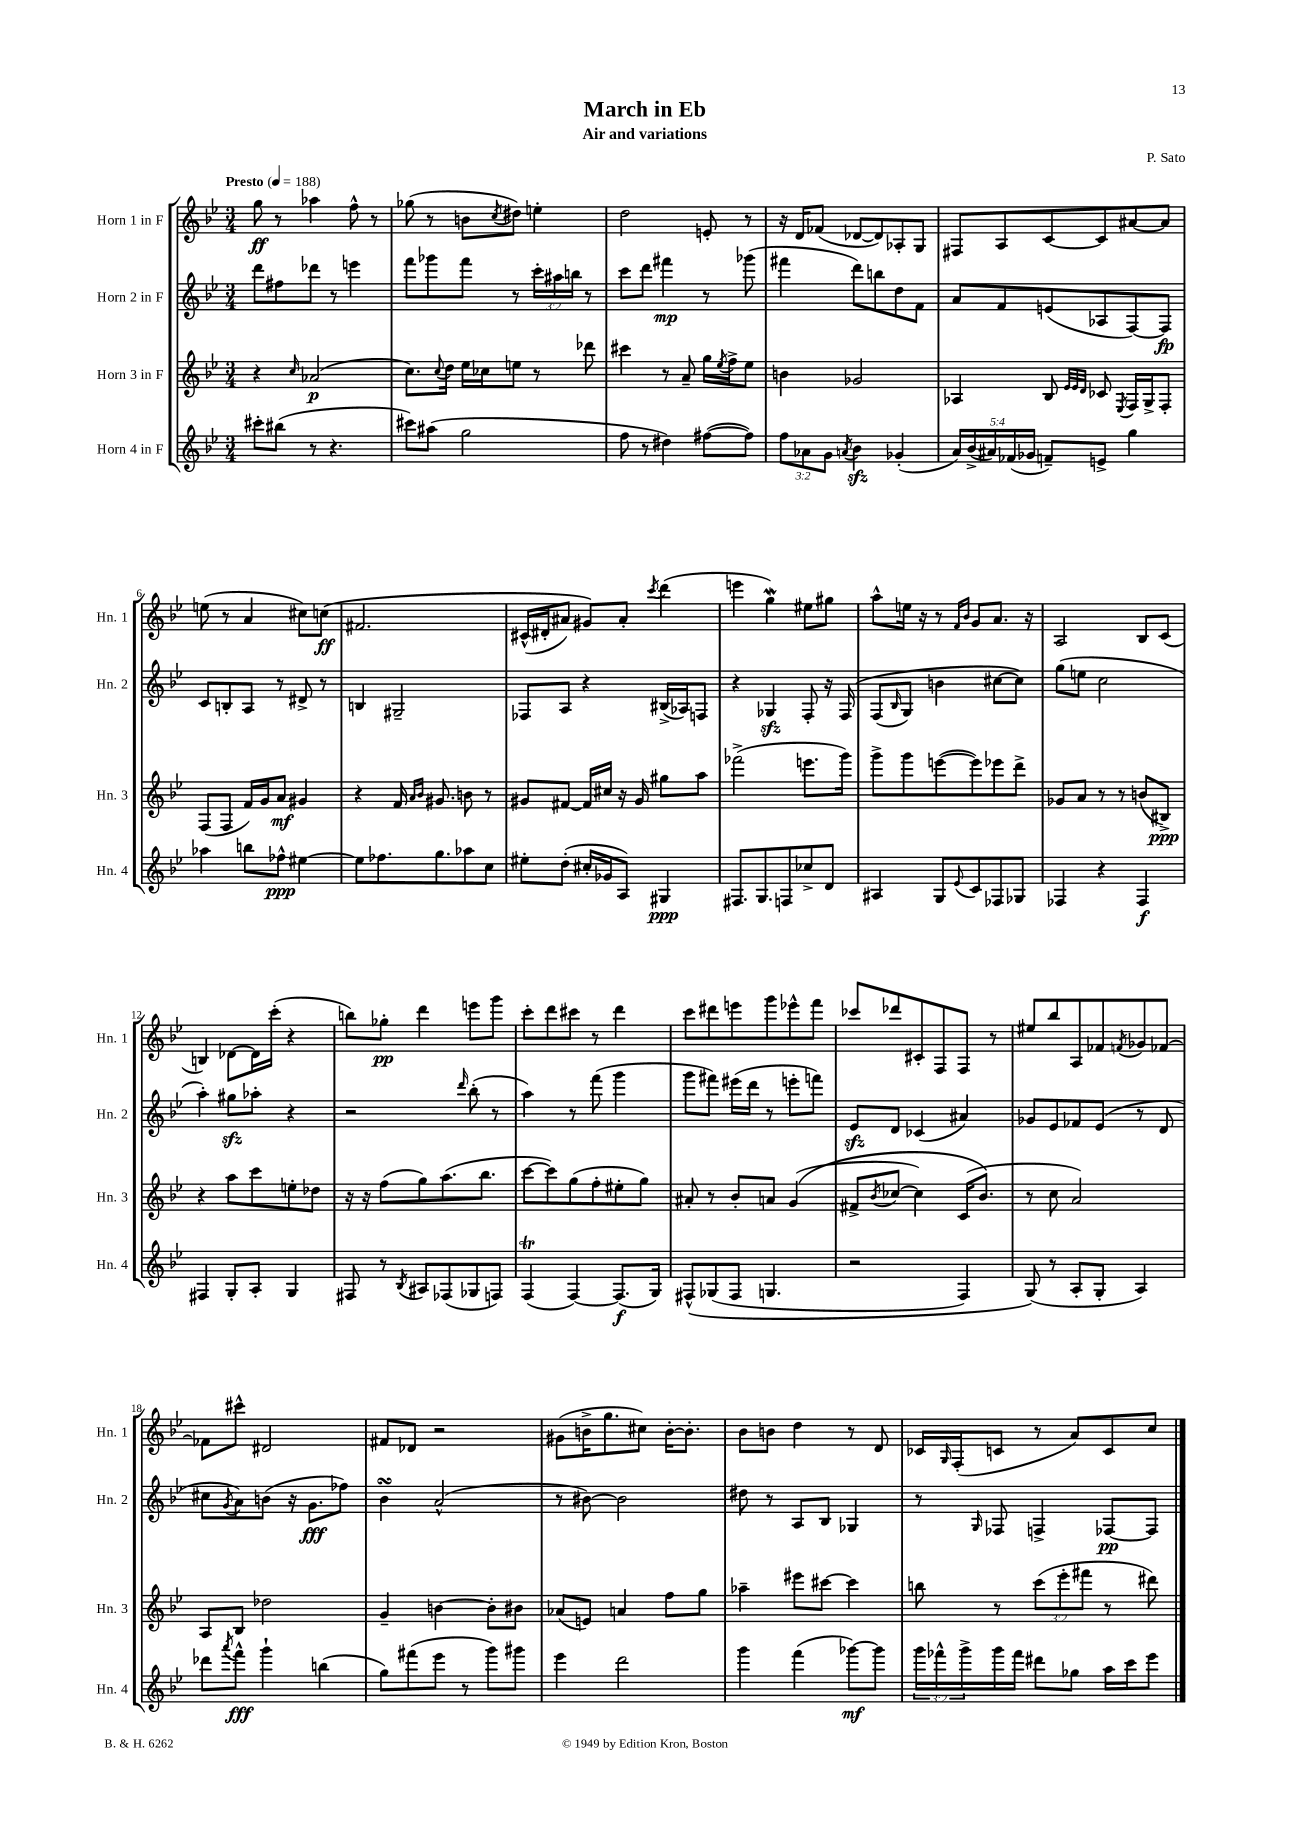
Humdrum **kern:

**kern	**dynam	**kern	**dynam	**kern	**dynam	**kern	**dynam
*part4	*part4	*part3	*part3	*part2	*part2	*part1	*part1
*staff4	*staff4	*staff3	*staff3	*staff2	*staff2	*staff1	*staff1
*I"Horn 4 in F	*	*I"Horn 3 in F	*	*I"Horn 2 in F	*	*I"Horn 1 in F	*
*I'Hn. 4	*	*I'Hn. 3	*	*I'Hn. 2	*	*I'Hn. 1	*
*clefG2	*	*clefG2	*	*clefG2	*	*clefG2	*
*k[b-e-]	*	*k[b-e-]	*	*k[b-e-]	*	*k[b-e-]	*
*M3/4	*	*M3/4	*	*M3/4	*	*M3/4	*
*MM188	*	*MM188	*	*MM188	*	*MM188	*
=1	=1	=1	=1	=1	=1	=1	=1
!	!	!	!	!	!	!LO:TX:a:B:t=Presto	!
8ccc#X'\L	.	4r	.	8ddd\L	.	8gg\	ff
(8bb#X\J	.	.	.	8ff#X\	.	8r	.
.	.	16qqcc/	.	.	.	.	.
8r	.	(2a-X/	p	8ddd-X\J	.	4aa-X\	.
4.r	.	.	.	8r	.	.	.
.	.	.	.	4eeen\	.	8ff^^\	.
.	.	.	.	.	.	8r	.
=2	=2	=2	=2	=2	=2	=2	=2
8ccc#X\L)	.	8.cc\L)	.	8fff\L	.	(8gg-X\	.
(8aa#X\J	.	.	.	8ggg-X\	.	8r	.
.	.	8qqcc/	.	.	.	.	.
.	.	16dd\Jk	.	.	.	.	.
2gg\	.	16ee-\LL	.	8fff\J	.	8bn\L	.
.	.	16cc-X\J	.	.	.	.	.
.	.	.	.	.	.	8qcc/	.
.	.	8een\J	.	8r	.	8dd#X\J)	.
.	.	8r	.	24ccc'\LL	.	4een'\	.
.	.	.	.	24aa#X\	.	.	.
.	.	.	.	24bbn\JJ	.	.	.
.	.	8ddd-X\	.	8r	.	.	.
=3	=3	=3	=3	=3	=3	=3	=3
8ff\	.	4ccc#X\	.	8ccc\L	.	2dd\	.
8r	.	.	.	8ddd\J	.	.	.
4dd#X\)	.	8r	.	4fff#X\	mp	.	.
.	.	8a~/	.	.	.	.	.
([8ff#X\L	.	16gg\LL	.	8r	.	8en'/	.
.	.	8qee-/	.	.	.	.	.
.	.	16ff^\J	.	.	.	.	.
8ff#\J])	.	8ee-\J	.	(8ggg-X\	.	8r	.
=4	=4	=4	=4	=4	=4	=4	=4
12ff\L	.	4bn\	.	4fff#X\	.	16r	.
.	.	.	.	.	.	16d/KL	.
12a-X\	.	.	.	.	.	.	.
.	.	.	.	.	.	(8f-X/J	.
12g\J	.	.	.	.	.	.	.
8qan/	.	.	.	.	.	.	.
4b-zz\	.	2g-X/	.	8ddd\L)	.	[8d-X/L	.
.	.	.	.	8bbn\	.	8d-/])	.
(4g-X'/	.	.	.	8dd\	.	8A-X'/	.
.	.	.	.	8f\J	.	8G/J	.
=5	=5	=5	=5	=5	=5	=5	=5
20a/LL)	.	4A-X/	.	8a/L	.	8F#X/L	.
(20b-^/	.	.	.	.	.	.	.
20a#X/)	.	.	.	.	.	.	.
.	.	.	.	8f/	.	8A/	.
(20f-X/	.	.	.	.	.	.	.
20g-X/JJ	.	.	.	.	.	.	.
8fn~/L)	.	8B-/	.	(8en/	.	[8c/	.
.	.	32qqe-/LLL	.	.	.	.	.
.	.	32qqe-/	.	.	.	.	.
.	.	32qqd/JJJ	.	.	.	.	.
8en^/J	.	8c-X/	.	8A-X/	.	8c/]	.
.	.	8qE-/	.	.	.	.	.
4gg\	.	16F/LL	.	[8F/)	.	[8a#X/	.
.	.	16G^/J	.	.	.	.	.
.	.	8F'/J	.	8F/J]	fp	8a#/J]	.
!!LO:LB:g=z
=6	=6	=6	=6	=6	=6	=6	=6
4aa-X\	.	(8F/L	.	8c/L	.	(8een\	.
.	.	8F/J	.	8Bn'/	.	8r	.
8bbn\L	.	16f/LL)	.	8A/J	.	4a/	.
.	.	16g/J	.	.	.	.	.
8ff-X^^\J	ppp	8a/J	mf	8r	.	.	.
[4ee#X\	.	4g#X/	.	8d#X^/	.	8cc#X\L)	.
.	.	.	.	8r	.	(8ccn\J	ff
=7	=7	=7	=7	=7	=7	=7	=7
8ee#\L]	.	4r	.	4Bn/	.	2.f#X/	.
8.ff-X\	.	.	.	.	.	.	.
.	.	16f/	.	2G#X~/	.	.	.
.	.	16qqa/LL	.	.	.	.	.
.	.	16qqb-/JJ	.	.	.	.	.
8.gg\	.	8.g#X/	.	.	.	.	.
8aa-X\	.	8bn\	.	.	.	.	.
8cc\J	.	8r	.	.	.	.	.
=8	=8	=8	=8	=8	=8	=8	=8
8ee#X'\L	.	8g#X/L	.	8F-X/L	.	(16c#X^^/LL	.
.	.	.	.	.	.	16d#X'/J	.
(8dd'\J	.	[8f#X/J	.	8A/J	.	8a#X/J)	.
16cc#X'/LL	.	16f#/LL]	.	4r	.	8g#X/L)	.
16g-X/J	.	16cc#X/JJ	.	.	.	.	.
8A/J)	.	16r	.	.	.	8a#'/J	.
.	.	16g#/	.	.	.	.	.
.	.	.	.	.	.	8qccc/	.
4G#X/	ppp	8gg#X\L	.	(16B#X^/LL	.	(4ddd\	.
.	.	.	.	16A-X/J)	.	.	.
.	.	8aa\J	.	8Fn/J	.	.	.
=9	=9	=9	=9	=9	=9	=9	=9
8.F#X/L	.	(2fff-X^\	.	4r	.	4eeen\	.
8.G/	.	.	.	.	.	.	.
.	.	.	.	4G-Xzz/	.	4ggW\)	.
8Fn/	.	.	.	.	.	.	.
8cc-X^/	.	8.eeen\L	.	8F'/	.	8ee#X\L	.
8d/J	.	.	.	16r	.	8gg#X\J	.
.	.	16ggg\Jk)	.	(16F/	.	.	.
=10	=10	=10	=10	=10	=10	=10	=10
4A#X/	.	8ggg^\L	.	(8F/L	.	8aa^^\L	.
.	.	.	.	16qqB-/	.	.	.
.	.	8ggg\	.	8G/J)	.	16een\Jk	.
.	.	.	.	.	.	16r	.
8G/L	.	([8eeen\	.	4bn\	.	8r	.
.	.	.	.	.	.	16qqf/LL	.
8qqe-/	.	.	.	.	.	16qqb-/JJ	.
8c/	.	8eee\])	.	.	.	8g/L	.
8F-X/	.	8eee-X\	.	[8cc#X\L	.	8.a/J	.
8G-X/J	.	8ddd^\J	.	8cc#\J])	.	.	.
.	.	.	.	.	.	16r	.
=11	=11	=11	=11	=11	=11	=11	=11
4F-X/	.	8g-X/L	.	(8gg\L	.	2A/	.
.	.	8a/J	.	8een\J	.	.	.
4r	.	8r	.	2cc\	.	.	.
.	.	8r	.	.	.	.	.
4F-/	f	(8bn/L	.	.	.	8B-/L	.
.	.	8B#X^/J)	ppp	.	.	(8c/J	.
!!LO:LB:g=z
=12	=12	=12	=12	=12	=12	=12	=12
4F#X/	.	4r	.	4aa'\)	.	4Bn/)	.
8G'/L	.	8aa\L	.	8gg#Xzz\L	.	[8d-X\L	.
8A'/J	.	8ccc\	.	8aa-X'\J	.	16d-\L]	.
.	.	.	.	.	.	(16ccc'\JJ	.
4G/	.	8een'\	.	4r	.	4r	.
.	.	8dd-X\J	.	.	.	.	.
=13	=13	=13	=13	=13	=13	=13	=13
8F#X/	.	16r	.	2r	.	8bbn\L)	.
.	.	16r	.	.	.	.	.
8r	.	(8ff\L	.	.	.	8gg-X'\J	pp
8qB-/	.	.	.	.	.	.	.
8A#X/L	.	8gg\)	.	.	.	4ddd\	.
(8F-X/	.	(8.aa\	.	.	.	.	.
.	.	.	.	16qqddd/	.	.	.
8G-X/	.	.	.	(8bb-'\	.	8eeen\L	.
.	.	8.bb-\J	.	.	.	.	.
8Fn/J)	.	.	.	8r	.	8ggg\J	.
=14	=14	=14	=14	=14	=14	=14	=14
(4FT/	.	[8ccc\L	.	4aa\)	.	8ccc'\L	.
.	.	8ccc\])	.	.	.	8ddd\	.
[4F/)	.	(8gg\	.	8r	.	8ccc#X\J	.
.	.	8ff'\	.	(8fff\	.	8r	.
(8.F/L]	f	8ee#X'\	.	4ggg\	.	4ddd\	.
.	.	8gg\J)	.	.	.	.	.
16G/Jk)	.	.	.	.	.	.	.
=15	=15	=15	=15	=15	=15	=15	=15
(8F#X^^/L	.	8a#X'/	.	8ggg\L	.	8ccc\L	.
(8G-X/	.	8r	.	8fff#X\J)	.	8ddd#X\	.
8F#/J	.	8b-'/L	.	(16eee#X\LL	.	8eeen\	.
.	.	.	.	16ddd\JJ	.	.	.
4.Gn/	.	8an/J	.	8r	.	8ggg\	.
.	.	((4g/	.	8eeen'\L	.	8eee-X^^\	.
.	.	.	.	8fffn\J)	.	8fff\J	.
=16	=16	=16	=16	=16	=16	=16	=16
2r	.	8f#X^/L	.	8e-zz/L	.	8ccc-X/L	.
.	.	8qb-/	.	.	.	.	.
.	.	[8cc-X/J	.	8d/J	.	8ddd-X/	.
.	.	4cc-\])	.	(4c-X/	.	8c#X'/	.
.	.	.	.	.	.	8F/	.
4F/)	.	(16c/KL	.	4a#X/)	.	8F/J	.
.	.	8.b-/J)	.	.	.	.	.
.	.	.	.	.	.	8r	.
=17	=17	=17	=17	=17	=17	=17	=17
(8G/)	.	8r	.	8g-X/L	.	8ee#X/L	.
8r	.	8cc\	.	8e-/	.	8bb-/	.
8A'/L	.	2a/)	.	8f-X/	.	8A/	.
8G'/J	.	.	.	(8e-/J	.	8f-X/	.
.	.	.	.	.	.	8qfn/	.
4A/)	.	.	.	8r	.	8g-X/	.
.	.	.	.	8d/	.	[8f-X/J	.
!!LO:LB:g=z
=18	=18	=18	=18	=18	=18	=18	=18
8ddd-X\L	.	8A/L	.	8cc#X\L	.	8f-X\L]	.
8qaaa/	.	.	.	8qg/	.	.	.
8fff^^\J	fff	8B-/J	.	8a\)	.	8ccc#X^^\J	.
4ggg`\	.	2dd-X\	.	(8bn\J	.	2d#X/	.
.	.	.	.	16r	.	.	.
.	.	.	.	8.g\L	fff	.	.
(4bbn\	.	.	.	.	.	.	.
.	.	.	.	8ff-X\J)	.	.	.
=19	=19	=19	=19	=19	=19	=19	=19
8gg\L)	.	4g~/	.	4b-sSSs\	.	8f#X/L	.
(8fff#X\	.	.	.	.	.	8d-X/J	.
8eee-\J	.	[4bn\	.	(2a^^/	.	2r	.
8r	.	.	.	.	.	.	.
8ggg\L)	.	8b'\L]	.	.	.	.	.
8ggg#X\J	.	8b#X\J	.	.	.	.	.
=20	=20	=20	=20	=20	=20	=20	=20
4eee-\	.	(8a-X/L	.	8r	.	(8g#X\L	.
.	.	8en/J)	.	[8b#X\)	.	16bn^\K	.
.	.	.	.	.	.	8.gg\	.
2ddd\	.	4an/	.	2b#\]	.	.	.
.	.	.	.	.	.	8cc#X\J)	.
.	.	8ff\L	.	.	.	[16b'\KL	.
.	.	.	.	.	.	8.b'\J]	.
.	.	8gg\J	.	.	.	.	.
=21	=21	=21	=21	=21	=21	=21	=21
4ggg\	.	4aa-X~\	.	8dd#X\	.	8b-\L	.
.	.	.	.	8r	.	8bn\J	.
(4fff\	.	8eee#X\L	.	8A/L	.	4dd\	.
.	.	[8ccc#X\J	.	8B-/J	.	.	.
[8ggg-X\L)	mf	4ccc#\]	.	4G-X/	.	8r	.
8ggg-\J]	.	.	.	.	.	8d/	.
=22	=22	=22	=22	=22	=22	=22	=22
24ggg\LL	.	8bbn\	.	8r	.	16c-X/LL	.
24fff-X^^\	.	.	.	.	.	.	.
.	.	.	.	.	.	16qqG/	.
.	.	.	.	.	.	(16F'/J	.
24ggg^\	.	.	.	.	.	.	.
.	.	.	.	16qqG/	.	.	.
16ggg\	.	8r	.	8F-X/	.	8cn/J	.
16fff-\JJ	.	.	.	.	.	.	.
8ddd#X\L	.	(12ccc\L	.	4Fn^/	.	8r	.
.	.	12eee-'\	.	.	.	.	.
8gg-X\J	.	.	.	.	.	8a/L)	.
.	.	12fff#X\J	.	.	.	.	.
16aa\LL	.	8r	.	[8F-X/L	pp	8c/	.
16ccc\J	.	.	.	.	.	.	.
8eee-\J	.	8ddd#X\)	.	8F-/J]	.	8cc/J	.
==	==	==	==	==	==	==	==
*-	*-	*-	*-	*-	*-	*-	*-
